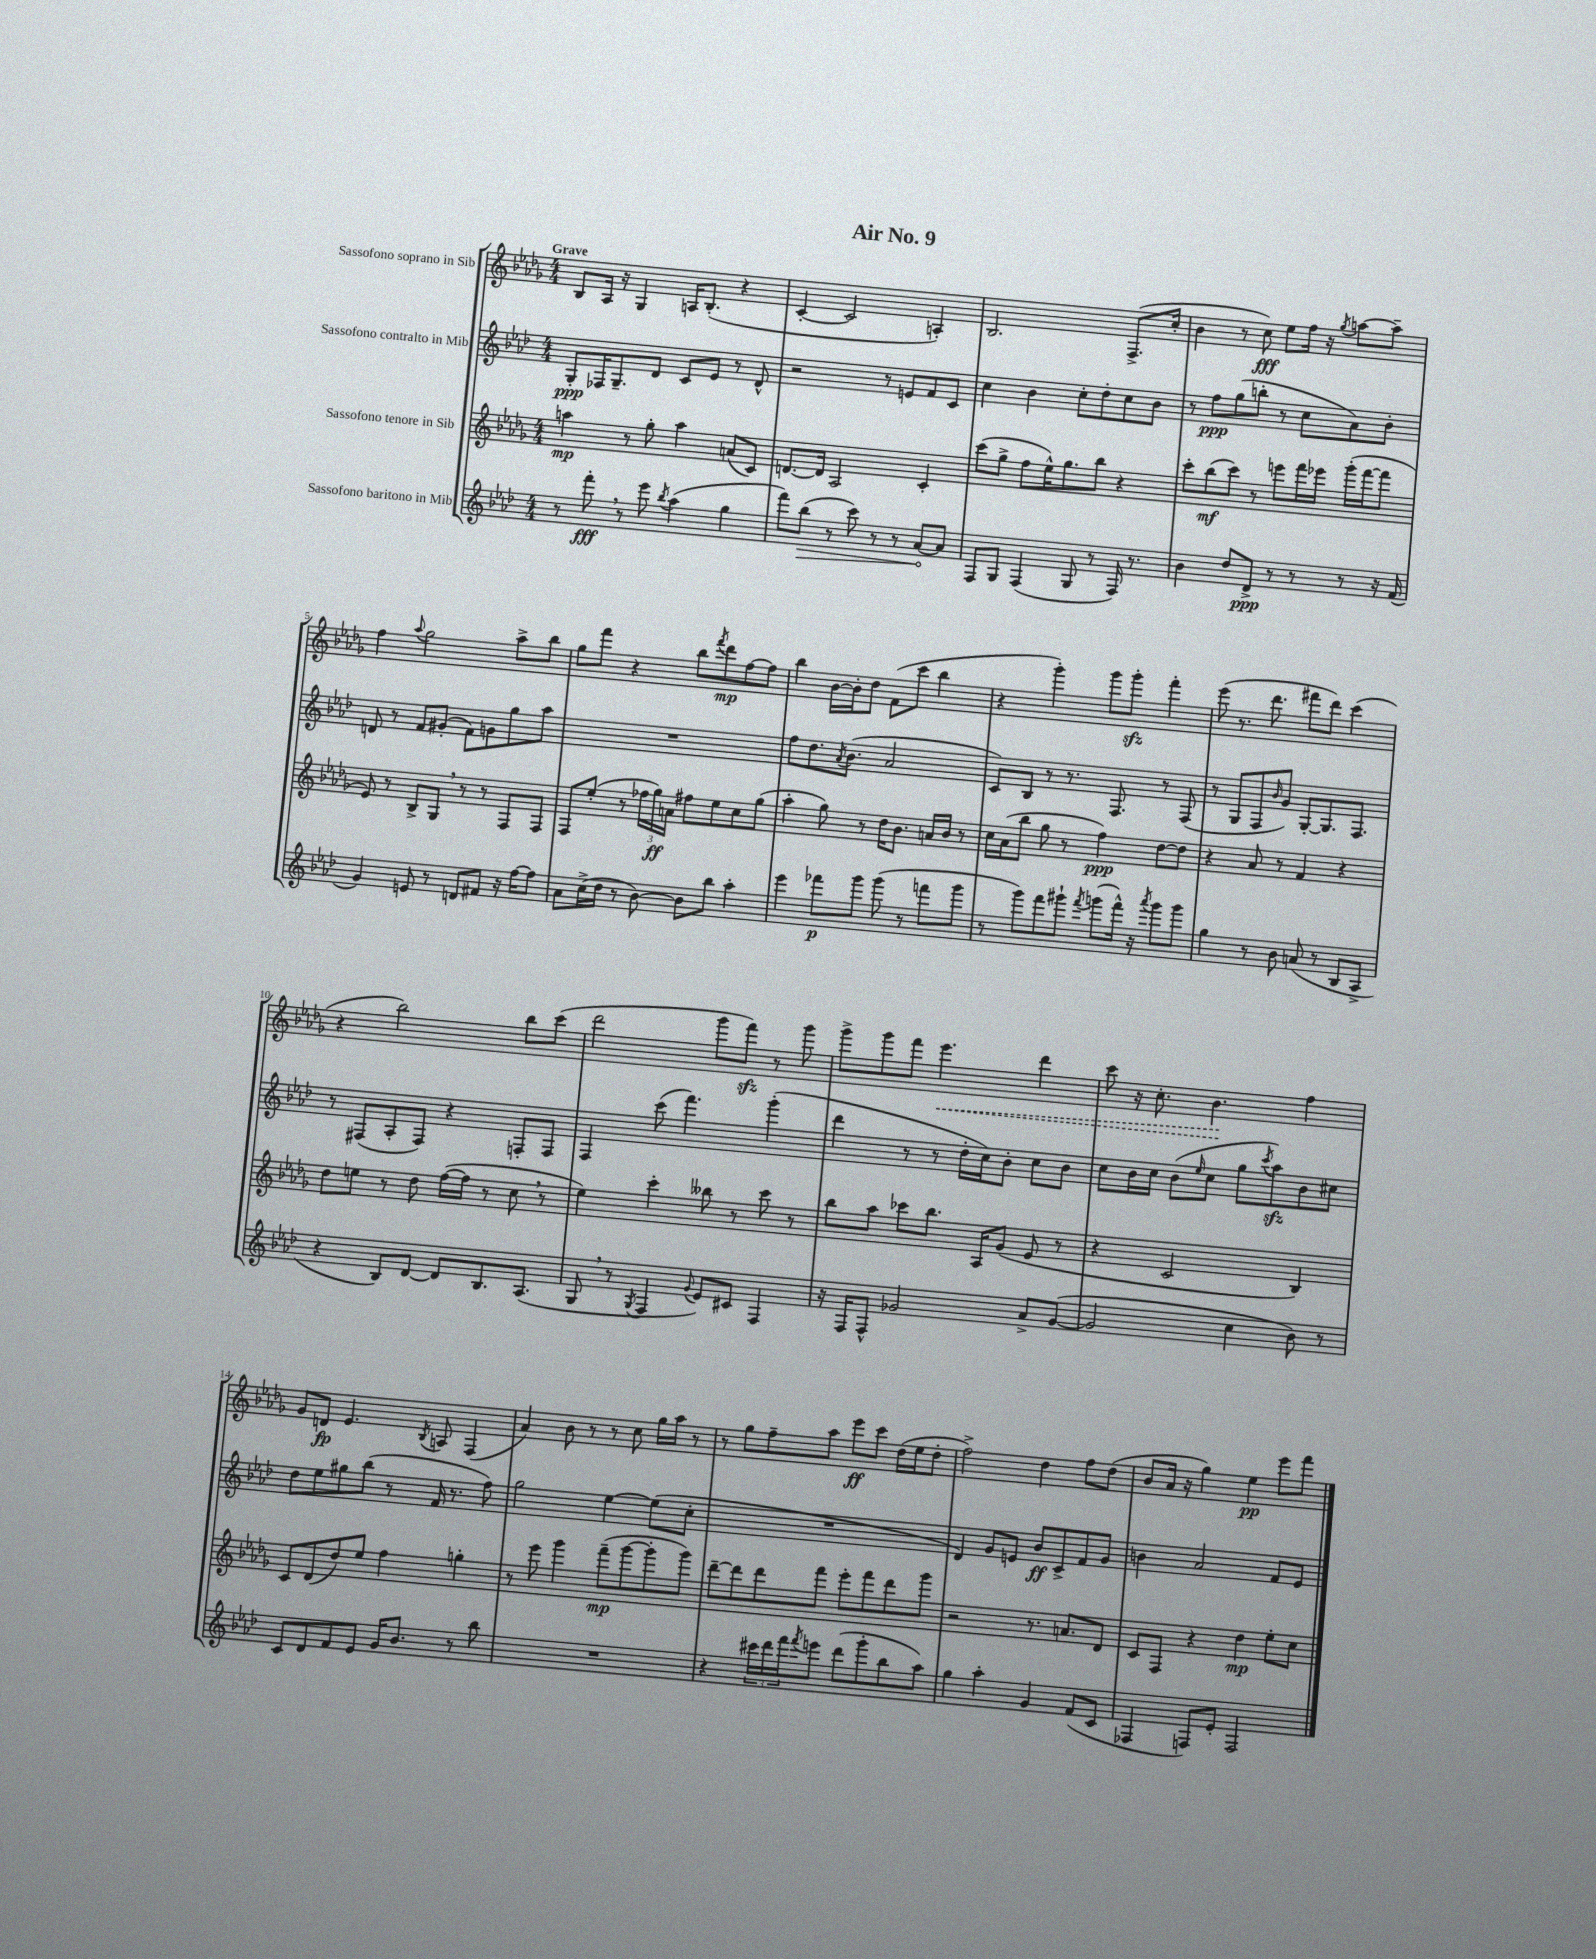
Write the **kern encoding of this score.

**kern	**kern	**kern	**kern
*staff4	*staff3	*staff2	*staff1
*clefG2	*clefG2	*clefG2	*clefG2
*k[b-e-a-d-]	*k[b-e-a-d-g-]	*k[b-e-a-d-]	*k[b-e-a-d-g-]
*M4/4	*M4/4	*M4/4	*M4/4
8r	4aa	8G'	8B-
8fff'	.	16F-	16A-
.	.	8.G~	16r
8r	8r	.	4G-
8eee-	8gg-'	8d-	.
8qbb-	.	.	.
(4aa-	4aa	8c	16A
.	.	.	(8.B-'
.	.	8e-	.
4gg	(8a	8r	4r
.	8c)	8d-^^	.
=	=	=	=
8fff)	[8.d	2r	[4c'
(8bb-	.	.	.
.	16d]	.	.
8r	2A-	.	2c]
8ccc)	.	.	.
8r	.	8r	.
8r	.	8e	.
[8a-	4c'	8f	4A')
8a-]	.	8c	.
=	=	=	=
8F	(8ccc	4cc	2.B-
8G	8gg-^	.	.
(4F	8ff	4b-	.
.	16ee-^^)	.	.
.	8.gg-	.	.
8G	.	8cc'	.
8r	8bb-	8dd-'	.
16F)	4r	8cc	(8.F^
8.r	.	.	.
.	.	8b-	.
.	.	.	16cc'
=	=	=	=
4b-	8ccc'	8r	4b-
.	(8bb-	8ff	.
8dd-	8ccc)	(8gg	8r
8d-^	8r	8bb'	8cc)
8r	8eee	8r	8ee-
8r	16fff	8cc	16ff
.	16eee-	.	16r
.	.	.	8qgg-
8r	(16ggg-'	8a-)	[8aa
.	[16fff	.	.
16r	8fff]	8b-'	8aa~]
(16f	.	.	.
=	=	=	=
4g)	8e-)	8d	4ff
.	8r	8r	.
.	.	.	8qqaa-
8e	8B-^	8f	2gg-
8r	8G-	(8g#'	.
8d	8r	8f)	.
8f#	8r	8g	.
16r	8F	8gg	8aa-^
[16ff	.	.	.
8ff]	8F	8aa-	8bb-
=	=	=	=
8a-	8F	1r	8gg-
(16cc^	(8ee-'	.	8fff
16dd-	.	.	.
8r	8r	.	4r
[8b-)	24ff-	.	.
.	24gg-)	.	.
.	24a	.	.
8b-]	8ff#	.	8bb-
.	.	.	8qfff
8bb-	8ee-	.	8ddd-
4aa-'	8cc	.	[8ff
.	(8gg-	.	8ff]
=	=	=	=
4eee-	4aa-'	8ff	4bb-
.	.	8.dd-	.
8fff-	8gg-)	.	[16b-
.	.	8qa-	.
.	.	(8.b-	16b-']
8ggg	8r	.	8dd-
(8ggg	16dd-	2a-	(8f
.	8.b-	.	.
8r	.	.	8ccc
8fff	16a	.	4bb-
.	16b-	.	.
8ggg	8r	.	.
=	=	=	=
8r	16cc	8c)	4r
.	(16a-	.	.
8ggg)	8bb-	8B-	.
8fff	8gg-	8r	4ggg-')
8ggg#`	8r	8.r	.
8qfff	.	.	.
(8ggg	4ff)	.	8ggg-
.	.	8.F	.
16fff^^)	.	.	8ggg-'
16r	.	.	.
8qaaa-	.	.	.
8ggg	[8dd-	8r	4fff'
8ggg	8dd-]	(8F	.
=	=	=	=
4gg	4r	8r	(8eee-
.	.	8G	8.r
8r	8a-	8F	.
.	.	.	8.ddd-
.	.	16qqb-	.
8b-	8r	8g)	.
(8a	4f	[8G'	8fff#
8r	.	8.G]	8ddd-)
8B-	4r	.	(4ccc
.	.	8.F	.
8A-^	.	.	.
=	=	=	=
4r	8dd-	8r	4r
.	8ee	(8F#	.
8B-)	8r	8A-'	2bb-)
[8d-	8dd-	8F#)	.
8d-]	([16ff	4r	.
.	16ff]	.	.
8.B-	8r	.	.
.	8cc	8F'	8bb-
(8.A-	.	.	.
.	8r	8F	(8ccc
=	=	=	=
8G	4ee-)	4F	2ddd-
8r	.	.	.
8qG	.	.	.
4F	4ccc'	(8ccc	.
.	.	4.fff)	.
8qqg	.	.	.
8e-)	8bb--	.	8ggg-
8c#	8r	.	8fff)
4F	8ccc	(4ggg'	8r
.	8r	.	8ggg-
=	=	=	=
16r	8bb-	4ddd-	8ggg-^
16F	.	.	.
8F^^	8aa-	.	8ggg-
2g-	8ccc-	8r	8fff
.	8.bb-	8r	4.eee-
.	.	16dd-'	.
.	16A-	16cc)	.
.	(8g-	8b-'	.
8a-^	8e-	8cc	4ddd-
([8g-	8r	8b-	.
=	=	=	=
2g-]	4r	8cc	8ccc
.	.	16b-	16r
.	.	16cc	8.cc'
.	2c	(8b-	.
.	.	16qqee-	.
.	.	8cc	4.b-
4cc	.	8gg	.
.	.	8qccc	.
.	.	8aa-)	.
8b-)	4B-)	8b-	4ff
8r	.	8cc#	.
=	=	=	=
8c	8c	8dd-	8g-
8d-	(8d-	8ee-	8d
8f	8dd-)	8gg#	4.e-
8e-	8ee-	(8bb-	.
16g	4ff	8r	.
8.b-	.	.	.
.	.	.	8qB-
.	.	16f	8A
.	.	8.r	.
8r	4gg'	.	(4F
8bb-	.	8ff)	.
=	=	=	=
1r	8r	2gg	4a-)
.	8eee-	.	.
.	4ggg-	.	8b-
.	.	.	8r
.	(8fff~	[4ee-	8r
.	[8ggg-	.	8cc
.	8ggg-']	(8ee-]	16gg-
.	.	.	16aa-
.	8ggg-)	8cc'	8r
=	=	=	=
4r	[8ddd-~	1r	8r
.	8ddd-]	.	8gg-
24ccc#	8ddd-	.	8ff~
24ddd-	.	.	.
24fff	.	.	.
8qfff	.	.	.
8eee	8fff	.	8aa-
(8ddd-	8eee-'	.	8eee-
8ggg'	8fff	.	8ccc
8bb-	8ddd-	.	(16dd-
.	.	.	16ee-
8aa-)	8ggg-	.	8dd-'
=	=	=	=
4gg	2r	4d-)	2ff^)
4aa-'	.	8g	.
.	.	8e	.
4g	8.r	8b-	4dd-
.	.	8c^	.
.	8.a	.	.
(8f	.	8f	8ff
8c	8d-	8g	(8dd-
=	=	=	=
4F-	8c	4b	8b-
.	8F	.	16a-
.	.	.	16r
8F)	4r	2a-	4gg-)
8e-'	.	.	.
2F	4dd-	.	4ee-
.	8ee-'	8f	8eee-
.	8cc	8e-	8fff
==	==	==	==
*-	*-	*-	*-
